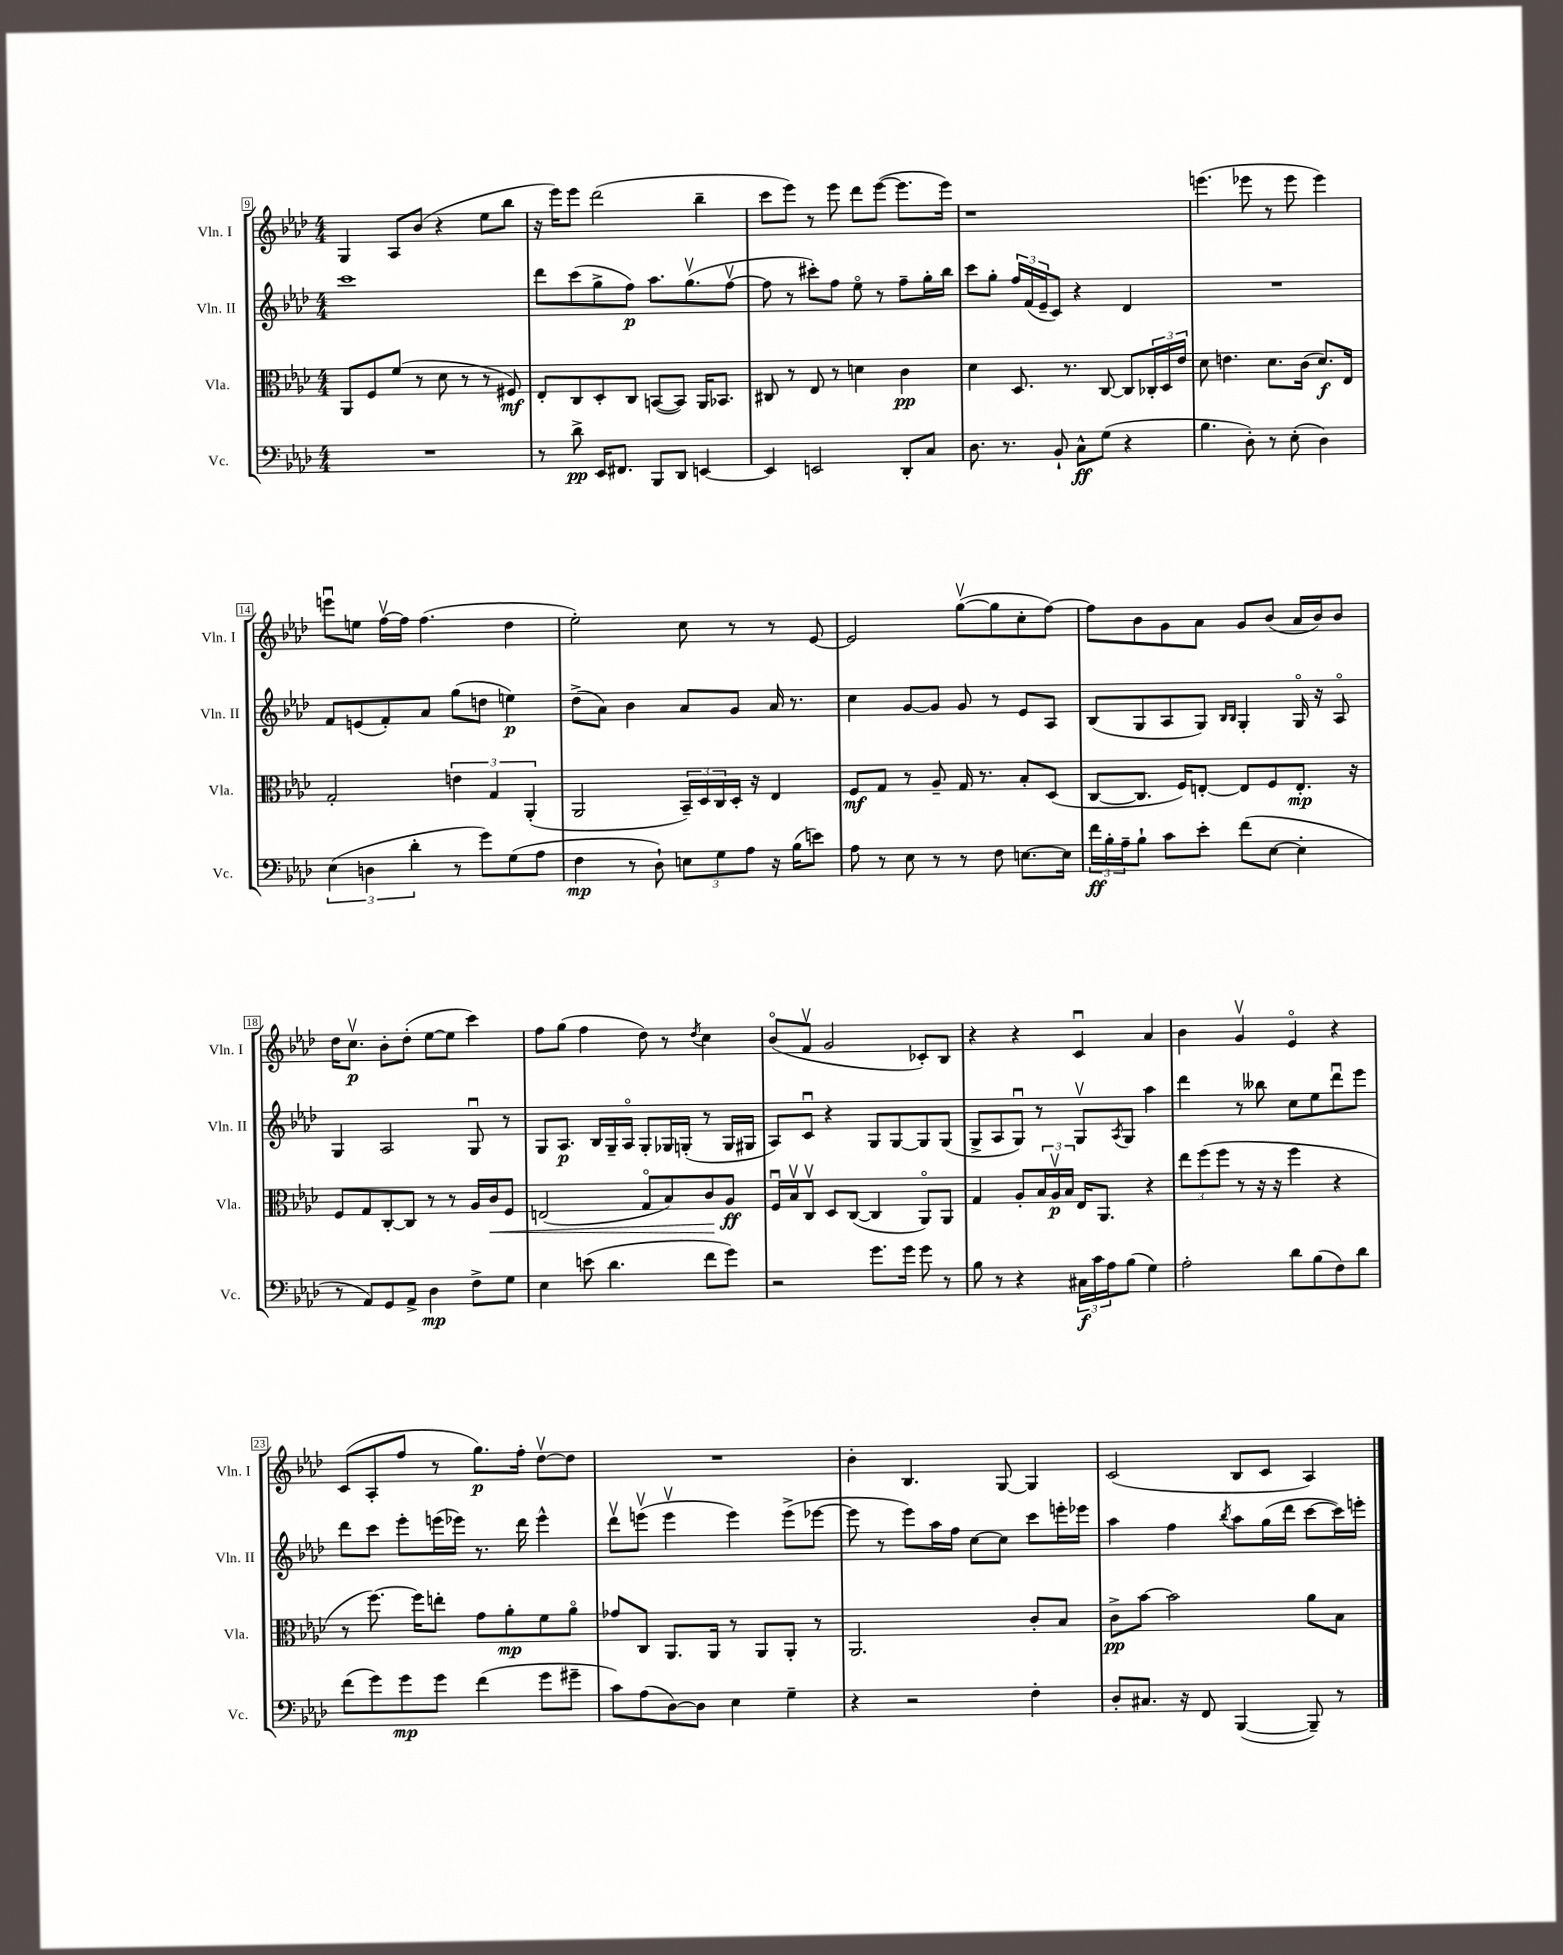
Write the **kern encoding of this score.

**kern	**dynam	**kern	**dynam	**kern	**dynam	**kern	**dynam
*part4	*part4	*part3	*part3	*part2	*part2	*part1	*part1
*staff4	*staff4	*staff3	*staff3	*staff2	*staff2	*staff1	*staff1
*I"Vc.	*	*I"Vla.	*	*I"Vln. II	*	*I"Vln. I	*
*I'Vc.	*	*I'Vla.	*	*I'Vln. II	*	*I'Vln. I	*
*clefF4	*	*clefC3	*	*clefG2	*	*clefG2	*
*k[b-e-a-d-]	*	*k[b-e-a-d-]	*	*k[b-e-a-d-]	*	*k[b-e-a-d-]	*
*M4/4	*	*M4/4	*	*M4/4	*	*M4/4	*
=9	=9	=9	=9	=9	=9	=9	=9
1r	.	8AA-/L	.	1ccc	.	4G/	.
.	.	8F/	.	.	.	.	.
.	.	(8f/J	.	.	.	8A-/L	.
.	.	8r	.	.	.	(8b-/J	.
.	.	8d-\	.	.	.	4r	.
.	.	8r	.	.	.	.	.
.	.	8r	.	.	.	8ee-\L	.
.	.	8F#X/)	mf	.	.	8bb-\J	.
=10	=10	=10	=10	=10	=10	=10	=10
8r	.	8E-'/L	.	8ddd-\L	.	16r	.
.	.	.	.	.	.	16eee-\KL)	.
8d-^\	pp	8C/	.	(8ccc\	.	8eee-\J	.
16EE-/KL	.	8D-'/	.	8gg^\	.	(2ddd-\	.
8.FF#X/J	.	.	.	.	.	.	.
.	.	8C/J	.	8ff\J)	p	.	.
8BBB-/L	.	([8BBn/L	.	8.aa-\L	.	.	.
8DD-/J	.	8BB/J])	.	.	.	.	.
.	.	.	.	(8.ggv\	.	.	.
[4EEn/	.	16AA-/KL	.	.	.	4bb-~\	.
.	.	8.BB-X/J	.	.	.	.	.
.	.	.	.	[8ffv\J	.	.	.
=11	=11	=11	=11	=11	=11	=11	=11
4EE/]	.	8C#X/	.	8ff\]	.	8ccc\L	.
.	.	8r	.	8r	.	8eee-\J)	.
2EEn/	.	8E-/	.	8ccc#X'\L)	.	8r	.
.	.	8r	.	8ff\J	.	8eee-\	.
.	.	4dn\	.	8ee-\	.	8ddd-\L	.
.	.	.	.	8r	.	([8eee-\J	.
8DD-'/L	.	4c\	pp	8ff~\L	.	8.eee-\L]	.
8C/J	.	.	.	16gg'\L	.	.	.
.	.	.	.	16bb-\JJ	.	16eee-\Jk)	.
=12	=12	=12	=12	=12	=12	=12	=12
8.D-\	.	4d-\	.	8ccc\L	.	1r	.
.	.	.	.	8gg'\J	.	.	.
8.r	.	.	.	.	.	.	.
.	.	8.D-/	.	24ff/LL	.	.	.
.	.	.	.	(24f/	.	.	.
.	.	.	.	24e-~/J	.	.	.
8BB-`/	.	.	.	8c/J)	.	.	.
.	.	8.r	.	.	.	.	.
8C^^\L	ff	.	.	4r	.	.	.
(8G\J	.	[8C/	.	.	.	.	.
4r	.	8C/L]	.	4d-/	.	.	.
.	.	24C-X'/L	.	.	.	.	.
.	.	24D-/	.	.	.	.	.
.	.	24e-/JJ	.	.	.	.	.
=13	=13	=13	=13	=13	=13	=13	=13
4.B-\	.	8d-\	.	1r	.	(4.eeen\	.
.	.	4.en\	.	.	.	.	.
8D-'\)	.	.	.	.	.	8eee-X\	.
8r	.	8.d-\L	.	.	.	8r	.
(8E-'\	.	.	.	.	.	8eee-\	.
.	.	(16c\Jk	.	.	.	.	.
4D-\)	.	8.d-/L)	f	.	.	4eee-\)	.
.	.	16E-/Jk	.	.	.	.	.
!!LO:LB:g=z
=14	=14	=14	=14	=14	=14	=14	=14
(6E-\	.	2G'/	.	8f/L	.	8eeenu\L	.
.	.	.	.	(8en/	.	8een\J	.
6Dn\	.	.	.	.	.	.	.
.	.	.	.	8f'/)	.	[16ffv\LL	.
.	.	.	.	.	.	16ff\JJ]	.
6d-'\	.	.	.	.	.	.	.
.	.	.	.	8a-/J	.	(4.ff\	.
8r	.	6en\	.	(8gg\L	.	.	.
8g\L)	.	.	.	8ddn\J	.	.	.
.	.	6G/	.	.	.	.	.
(8G\	.	.	.	4een\)	p	4dd-\	.
.	.	(6AA-'/	.	.	.	.	.
8A-\J	.	.	.	.	.	.	.
=15	=15	=15	=15	=15	=15	=15	=15
4F\	mp	2AA-/	.	(8dd-^\L	.	2ee-'\)	.
.	.	.	.	8a-\J)	.	.	.
8r	.	.	.	4b-\	.	.	.
8D-`\)	.	.	.	.	.	.	.
12En\L	.	24BB-~/LL)	.	8a-/L	.	8cc\	.
.	.	24D-/	.	.	.	.	.
12G\	.	24C/	.	.	.	.	.
.	.	16D-'/JJ	.	8g/J	.	8r	.
12A-\J	.	.	.	.	.	.	.
.	.	16r	.	.	.	.	.
16r	.	4E-/	.	16a-/	.	8r	.
(16B-\KL	.	.	.	8.r	.	.	.
8en\J)	.	.	.	.	.	[8e-/	.
=16	=16	=16	=16	=16	=16	=16	=16
8A-\	.	8F/L	mf	4cc\	.	2e-/]	.
8r	.	8G/J	.	.	.	.	.
8E-\	.	8r	.	[8g/L	.	.	.
8r	.	8A-~/	.	8g/J]	.	.	.
8r	.	16G/	.	8g/	.	([8ggv\L	.
.	.	8.r	.	.	.	.	.
8F\	.	.	.	8r	.	8gg\]	.
[8.En\L	.	8B-'/L	.	8e-/L	.	8cc'\	.
.	.	(8D-/J	.	8A-/J	.	[8ff\J)	.
16E\Jk]	.	.	.	.	.	.	.
=17	=17	=17	=17	=17	=17	=17	=17
24f\LL	ff	[8C/L	.	(8B-/L	.	8ff\L]	.
24B-'\	.	.	.	.	.	.	.
24A-~\J	.	.	.	.	.	.	.
8B-`\J	.	8.C/J]	.	8G/	.	8b-\	.
8c\L	.	.	.	8A-/	.	8g\	.
.	.	16F/KL)	.	.	.	.	.
8e-'\J	.	[8En'/J	.	8G/J)	.	8a-\J	.
.	.	.	.	16qqB-/LL	.	.	.
.	.	.	.	16qqB-/JJ	.	.	.
(8f\L	.	8E/L]	.	4G'/	.	8g/L	.
[8E-\J	.	8F/	.	.	.	(8b-/J	.
4E-'\]	.	8.E'/J	mp	16G/	.	16a-/LL	.
.	.	.	.	16r	.	16b-/J)	.
.	.	.	.	8A-/	.	8b-/J	.
.	.	16r	.	.	.	.	.
!!LO:LB:g=z
=18	=18	=18	=18	=18	=18	=18	=18
8r	.	8F/L	.	4G/	.	16dd-\KL	.
.	.	.	.	.	.	8.ccv\J	p
8AA-/L)	.	8G/	.	.	.	.	.
8GG/	.	[8C'/	.	2A-/	.	8b-'\L	.
8AA-^/J	.	8C/J]	.	.	.	(8dd-'\J	.
4D-\	mp	8r	.	.	.	[8ee-\L	.
.	.	8r	.	.	.	8ee-\J]	.
8F^\L	.	16A-/LL	.	8Gu/	.	4ccc\)	.
!	!	!	!LO:HP:b	!	!	!	!
.	.	16c/J	<	.	.	.	.
8G\J	.	8F/J	.	8r	.	.	.
=19	=19	=19	=19	=19	=19	=19	=19
4E-\	.	(2En/	.	8G/L	.	8ff\L	.
.	.	.	.	8.A-/J	p	(8gg\J	.
(8en\	.	.	.	.	.	4ff\	.
.	.	.	.	16B-/LL	.	.	.
4.d-\	.	.	.	16G~/	.	.	.
.	.	.	.	16A-/JJ	.	.	.
.	.	8G/L	.	8G'/L	.	8dd-\)	.
.	.	8B-/)	.	16G-X/L	.	8r	.
.	.	.	.	(16Gn'/JJ	.	.	.
.	.	.	.	.	.	8qdd-/	.
8f\L	.	8c/	.	8r	.	4cc\	.
8g\J)	.	8A-/J	[ ff	16G/LL	.	.	.
.	.	.	.	16G#X/JJ	.	.	.
=20	=20	=20	=20	=20	=20	=20	=20
2r	.	16Fu/LL	.	8A-/L)	.	(8b-/L	.
.	.	16B-v/J	.	.	.	.	.
.	.	8Cv/J	.	8cu/J	.	8fv/J	.
.	.	8D-/L	.	4r	.	2g/	.
.	.	([8C/J	.	.	.	.	.
8.g\L	.	4C/]	.	8G/L	.	.	.
.	.	.	.	[8G/	.	.	.
16g\Jk	.	.	.	.	.	.	.
8g\	.	8AA-/L)	.	8G/]	.	8c-X'/L)	.
8r	.	8AA-/J	.	(8G/J	.	8B-/J	.
=21	=21	=21	=21	=21	=21	=21	=21
8B-\	.	4G/	.	8G^/L	.	4r	.
8r	.	.	.	8A-/	.	.	.
4r	.	8A-'/L	.	8Gu/J)	.	4r	.
.	.	24B-/L	.	8r	.	.	.
.	.	24A-v/	p	.	.	.	.
.	.	24B-/JJ	.	.	.	.	.
24C#X\LL	f	16E-/KL	.	8Gv/L	.	4cu/	.
24c\	.	.	.	.	.	.	.
.	.	8.AA-/J	.	.	.	.	.
24A-\J	.	.	.	.	.	.	.
.	.	.	.	8qA-/	.	.	.
(8B-\J	.	.	.	8G/J	.	.	.
4G\)	.	4r	.	4aa-\	.	4a-/	.
=22	=22	=22	=22	=22	=22	=22	=22
2A-'\	.	12ee-\L	.	4ddd-\	.	4b-\	.
.	.	(12ff\	.	.	.	.	.
.	.	12ff\J	.	.	.	.	.
.	.	8r	.	8r	.	4gv/	.
.	.	16r	.	8bb--X\	.	.	.
.	.	16r	.	.	.	.	.
8d-\L	.	4ff\	.	8cc\L	.	4e-/	.
(8B-\	.	.	.	8ee-\	.	.	.
8F\)	.	4r	.	8ddd-u\	.	4r	.
8d-\J	.	.	.	8eee-\J	.	.	.
!!LO:LB:g=z
=23	=23	=23	=23	=23	=23	=23	=23
(8f\L	.	8r	.	8ddd-\L	.	(8c/L	.
8g\)	.	[8.ff\)	.	8ccc\J	.	8A-'/	.
8g\	mp	.	.	8eee-'\L	.	8ff/J	.
.	.	16ff\KL]	.	.	.	.	.
8g\J	.	8een'\J	.	(16eeen\L	.	8r	.
.	.	.	.	16eee-X\JJ)	.	.	.
(4f\	.	8g\L	.	8.r	.	8.gg\L)	p
.	.	8a-'\	mp	.	.	.	.
.	.	.	.	16ddd-\	.	16ff'\Jk	.
8g\L	.	8f\	.	4eee-^^\	.	[8dd-v\L	.
8g#X~\J	.	8a-\J	.	.	.	8dd-\J]	.
=24	=24	=24	=24	=24	=24	=24	=24
8c\L)	.	8g-X/L	.	8ddd-v\L	.	1r	.
(8A-\	.	8C/J	.	(8eeenv\J	.	.	.
[8D-\)	.	8.AA-/L	.	4eeev\	.	.	.
8D-\J]	.	.	.	.	.	.	.
.	.	16AA-/Jk	.	.	.	.	.
4E-\	.	8r	.	4eee\)	.	.	.
.	.	8AA-/L	.	.	.	.	.
4G~\	.	8AA-'/J	.	(8eee^\L	.	.	.
.	.	8r	.	[8eee-X\J	.	.	.
=25	=25	=25	=25	=25	=25	=25	=25
4r	.	2.AA-/	.	8eee-\]	.	4b-'\	.
.	.	.	.	8r	.	.	.
2r	.	.	.	8eee-\L)	.	4.B-/	.
.	.	.	.	16aa-\L	.	.	.
.	.	.	.	16ff\JJ	.	.	.
.	.	.	.	[8cc\L	.	.	.
.	.	.	.	8cc\J]	.	[8G/	.
4F'\	.	8c'/L	.	8ccc\L	.	4G/]	.
.	.	8B-/J	.	16eeen'\L	.	.	.
.	.	.	.	16eee-X\JJ	.	.	.
=26	=26	=26	=26	=26	=26	=26	=26
8D-'/L	.	8c^\L	pp	4aa-\	.	(2c/	.
8.C#X/J	.	[8b-\J	.	.	.	.	.
.	.	2b-\]	.	4ff\	.	.	.
16r	.	.	.	.	.	.	.
8FF/	.	.	.	.	.	.	.
.	.	.	.	8qbb-/	.	.	.
([4BBB-/	.	.	.	8aa-\L	.	8B-/L	.
.	.	.	.	(16gg\L	.	8c/J	.
.	.	.	.	16ddd-\JJ	.	.	.
8BBB-~/])	.	8a-\L	.	[8ccc\L	.	4A-/)	.
8r	.	8B-\J	.	16ccc\L])	.	.	.
.	.	.	.	16eeen'\JJ	.	.	.
==	==	==	==	==	==	==	==
*-	*-	*-	*-	*-	*-	*-	*-
